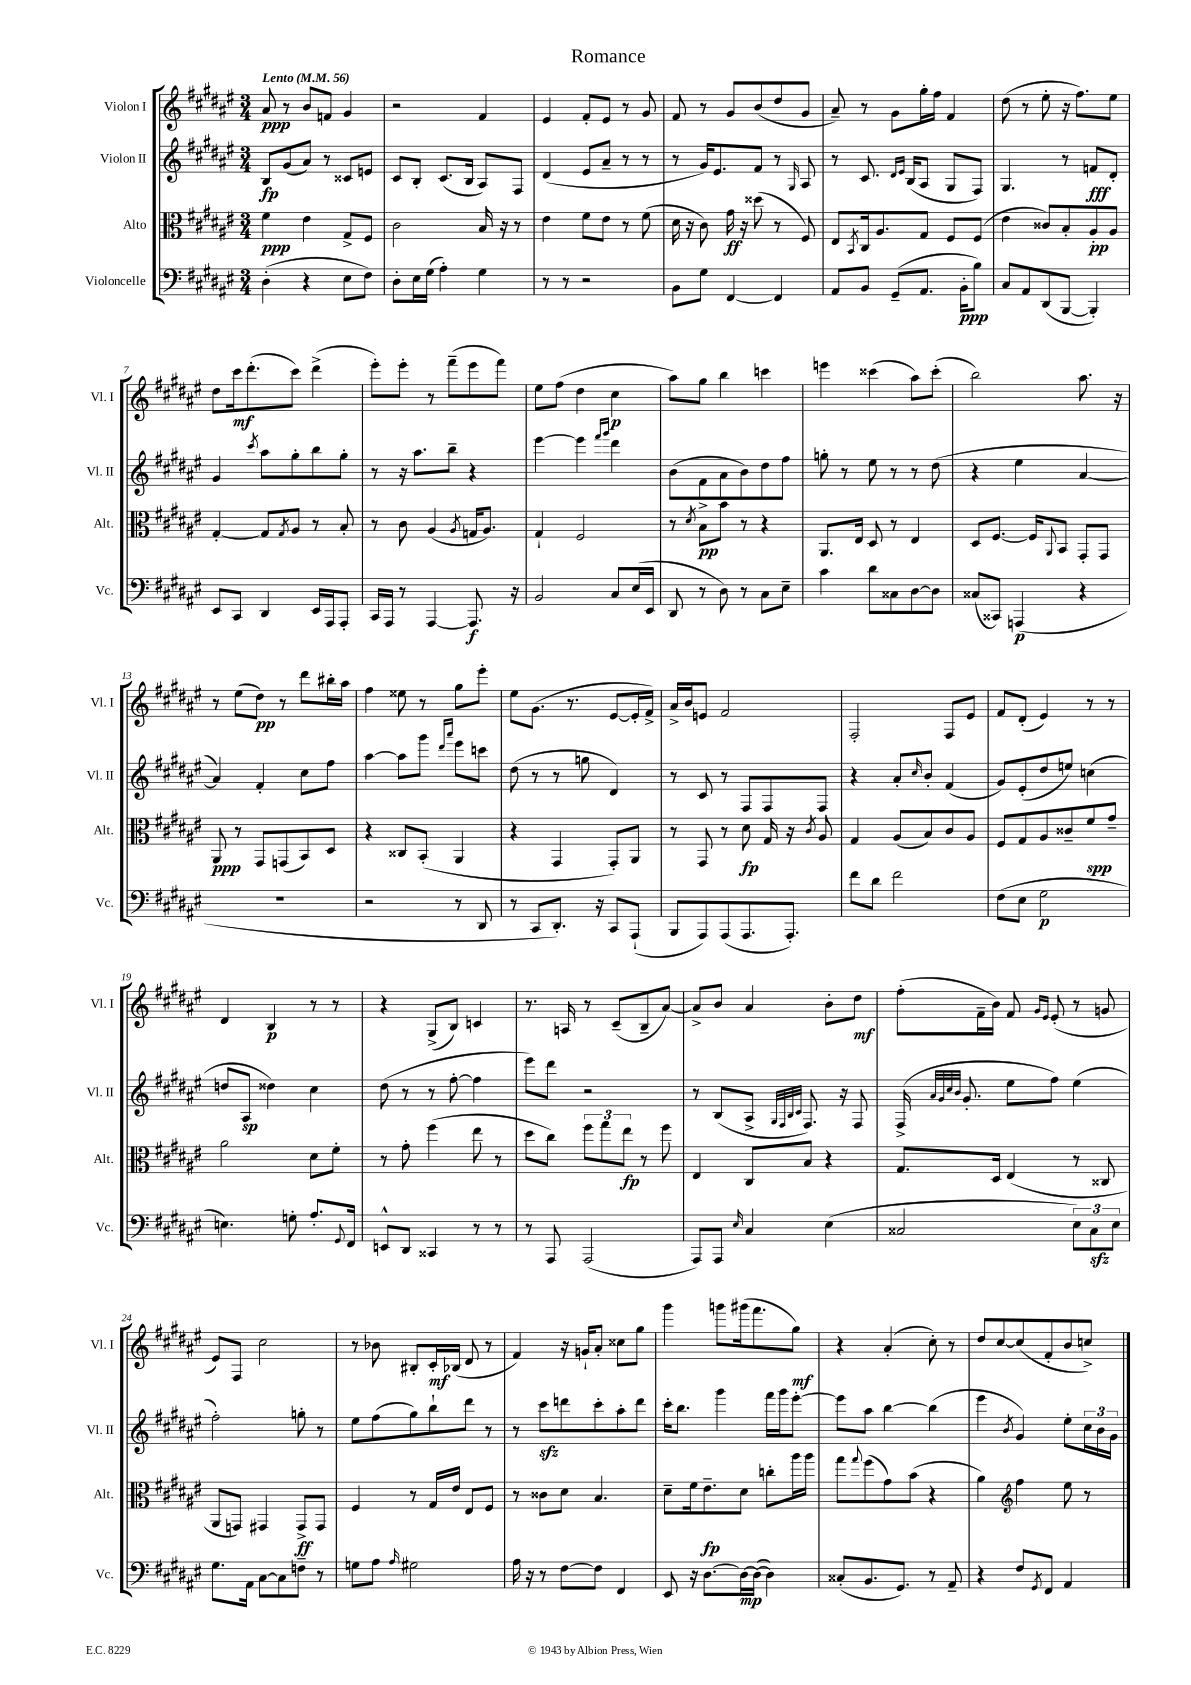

**kern	**kern	**kern	**kern
*staff4	*staff3	*staff2	*staff1
*clefF4	*clefC3	*clefG2	*clefG2
*k[f#c#g#d#a#e#]	*k[f#c#g#d#a#e#]	*k[f#c#g#d#a#e#]	*k[f#c#g#d#a#e#]
*M3/4	*M3/4	*M3/4	*M3/4
*MM56	*MM56	*MM56	*MM56
(4D#'\	4f#\	8B/L	8a#/
.	.	(8g#/	8r
4r	4e#\	8a#/J)	8b/L
.	.	8r	8f/J
8E#\L	8G#^/L	8c##/L	4g#/
8F#\J)	8F#/J	8e/J	.
=	=	=	=
8D#'\L	2c#\	8c#/L	2r
16E#\L	.	8B'/J	.
(16G#\JJ	.	.	.
4A#'\)	.	(8.c#/L	.
.	.	16B/Jk	.
4G#\	16B/	8A#/L)	4f#/
.	16r	.	.
.	8r	8F#/J	.
=	=	=	=
8r	4e#\	(4d#/	4e#/
8r	.	.	.
2r	8f#\L	8e#/L	8f#'/L
.	8e#\J	8a#~/J	8e#/J
.	8r	8r	8r
.	(8f#\	8r	8g#/
=	=	=	=
8BB\L	16d#\	8r	8f#/
.	16r	.	.
8G#\J	8c#\)	16g#/LK)	8r
.	.	8.e#/	.
[4FF#/	16g#\	.	8g#/L
.	16r	.	.
.	(8dd##\	8f#/J	(8b/
4FF#/]	8r	8r	8dd#/
.	.	16qqG#/	.
.	8F#/)	8A#/	8g#/J
=	=	=	=
8AA#/L	8E#/L	8r	8a#~/)
.	8qBB/	.	.
8BB/J	16C#/k	8.c#/	8r
.	8.A#/	.	.
(8GG#~/L	.	.	8g#\L
.	.	16qqd#/LL	.
.	.	16qqe#/JJ	.
.	.	(16B/LK	.
8.AA#/J	8G#/J	8A#/J	16gg#'\L
.	.	.	16ff#\JJ
.	8F#/L	8G#/L	4f#/
16BB'\LK	.	.	.
8B\J)	(8F#/J	8F#/J)	.
=	=	=	=
8C#/L	4e#\	4.G#/	(8dd#\
8AA#/	.	.	8r
(8DD#/	8c##/L)	.	8ee#'\
[8BBB/J	8B'/	8r	16r
.	.	.	8.ff#\L)
4BBB'/])	8A#'/	8f/L	.
.	8A#/J	8d#'/J	8ee#\J
=	=	=	=
8EE#/L	[4G#'/	4g#/	8dd#\L
8CC#/J	.	.	16ccc#\k
.	.	.	(8.ddd#'\
.	.	8qccc#/	.
4DD#/	8G#/]L	8aa#\L	.
.	8qG#/	.	.
.	8A#/J	8gg#'\	8ccc#\J)
16EE#/LL	8r	8bb\	(4ddd#^\
16AAA#/J	.	.	.
8AAA#'/J	8B'/	8gg#'\J	.
=	=	=	=
16CC#/LL	8r	8r	8eee#'\L)
16AAA#/JJ	.	.	.
8r	8c#\	16r	8eee#'\J
.	.	8.aa#\L	.
[4AAA#/	(4A#/	.	8r
.	.	8bb~\J	(8fff#~\L
.	8qA#/	.	.
8.AAA#/]	16G/LK	4r	8eee#\
.	8.A#/J)	.	.
.	.	.	8fff#\J)
16r	.	.	.
=	=	=	=
2BB/	4G#`/	[4eee#\	8ee#\L
.	.	.	(8ff#\J
.	2F#/	4eee#\]	4dd#\
.	.	16qqfff#/LL	.
.	.	16qqggg#/JJ	.
8C#/L	.	4ddd#\	4cc#\
(16E#/L	.	.	.
16EE#/JJ	.	.	.
=	=	=	=
8DD#/	8r	(8b\L	8aa#\L)
.	8qd#/	.	.
8r	8B^\L	8f#\	8gg#\J
8D#\)	8b\J	8a#\	4bb\
8r	8r	8b\)	.
8C#\L	4r	8dd#\	4ccc\
8E#~\J	.	8ff#\J	.
=	=	=	=
4c#\	8.AA#/L	8gg'\	4eee\
.	.	8r	.
.	16E#/Jk	.	.
8d#\L	8D#/	8ee#\	(4ccc##\
8C##\	8r	8r	.
[8D#\	4E#/	8r	8aa#\L)
8D#\]J	.	(8dd#\	(8ccc##'\J
=	=	=	=
(8C##/L	8D#/L	4r	2bb\)
8CC##/J)	[8.F#/J	.	.
(4AAA/	.	4ee#\	.
.	16F#/]LK	.	.
.	8qqAA#/	.	.
.	8BB/J	.	.
4r	8GG#'/L	[4a#/	8.aa#\
.	8GG#/J	.	.
.	.	.	16r
=	=	=	=
2.r	8AA#/	4a#/])	8r
.	8r	.	(8ee#\L
.	8GG#/L	4f#'/	8dd#\J)
.	(8GG/	.	8r
.	8BB/)	8cc#\L	8ddd#\L
.	8D#/J	8ff#\J	16bb#'\L
.	.	.	16aa#\JJ
=	=	=	=
2r	4r	[4aa#\	4ff#\
.	8C##/L	8aa#\]L	8ee##\
.	(8BB'/J	8ggg#\J	8r
.	.	16qqddd#/LL	.
.	.	16qqaaa#/JJ	.
8r	4AA#/	8eee#\L	8gg#\L
8DD#/	.	8ccc\J	8eee#'\J
=	=	=	=
8r	4r	(8dd#\	8ee#\L
8CC#/L	.	8r	(8.g#\J
8.DD#'/J)	4GG#/	8r	.
.	.	.	8.r
.	.	8gg\	.
16r	.	.	.
8CC#/L	8GG#'/L)	4d#/)	[8e#/L
(8AAA#`/J	8AA#/J	.	16e#'/]L
.	.	.	16f#^/JJ)
=	=	=	=
8BBB/L	8r	8r	16a#^/LL
.	.	.	16b/J
8AAA#/)	8GG#/	8c#/	8e/J
(8AAA#/	8r	8r	2f#/
8.AAA#/	8d#\	8F#/L	.
.	16G#/	8F#/	.
8.AAA#'/J)	16r	.	.
.	8qc#/	.	.
.	8A#/	8F#/J	.
=	=	=	=
8f#\L	4G#/	4r	2F#'/
8d#\J	.	.	.
2f#\	(8A#/L	8a#'/L	.
.	.	16qqcc#/	.
.	8B/)	8b'/J	.
.	8c#/	(4f#/	8F#/L
.	8A#/J	.	8e#/J
=	=	=	=
(8F#\L	8F#/L	8g#/L)	8f#/L
8E#\J	8G#/	(8e#'/	(8d#'/J
2G#\	8A#/	8dd#/	4e#/)
.	8c##~/	8ee/J)	.
.	8f#/	(4cc\	8r
.	8g#~/J	.	8r
=	=	=	=
4.E\)	2a#\	8dd/L	4d#/
.	.	8A#/J	.
.	.	4dd##\)	4B/
8G'\	.	.	.
8.A#'/L	8d#\L	4cc#\	8r
.	8f#'\J	.	8r
8qqGG#/	.	.	.
16FF#/Jk	.	.	.
=	=	=	=
8EE^^/L	8r	(8dd#\	4r
8DD#/J	8g#'\	8r	.
4CC##/	(4ff#\	8r	(8G#^/L
.	.	[8ff#'\	8B/J)
8r	8ee#\	4ff#\]	4c/
8r	8r	.	.
=	=	=	=
8r	8dd#\L	8eee#\L)	8.r
8AAA#/	8cc#\J)	8ddd#\J	.
.	.	.	16A/
(2AAA#/	12ff#\L	2r	8r
.	12gg#\	.	.
.	.	.	(8c#~/L
.	12ee#\J	.	.
.	8r	.	8B~/
.	8ff#\	.	[8a#/J)
=	=	=	=
8AAA#/L)	4E#/	8r	8a#^/]L
8AAA#/J	.	(8B/L	8b/J
16qqE#/	.	.	.
4C#/	8C#/L	8A#^/J	4a#/
.	.	32qqG#/LLL	.
.	.	32qqF#/	.
.	.	32qqB/	.
.	.	32qqc#/JJJ	.
.	8B/J	8.F#/)	.
(4E#\	4r	.	8b'\L
.	.	16r	.
.	.	8F#/	8dd#\J
=	=	=	=
2C##/	8.G#/L	(16F#^/	(8ff#'\L
.	.	32qqa#/LLL	.
.	.	32qqg#/	.
.	.	32qqcc#/	.
.	.	32qqb/JJJ	.
.	.	8.g#'/	.
.	.	.	16f#~\L
.	16D#/Jk	.	16b\JJ)
.	(4E#/	8ee#\L	8f#/
.	.	.	16qqg#/LL
.	.	.	16qqe#/JJ
.	.	8ff#\J)	(8e#'/
12E#\L)	8r	(4ee#\	8r
12C##\	.	.	.
.	8C##/	.	8g/
12E#\J	.	.	.
=	=	=	=
8.G#\L	8AA#/L	2ff#'\)	8e#/L)
.	8GG/J)	.	8F#/J
16AA#\Jk	.	.	.
[8C#\L	4GG#/	.	2cc#\
8C#\]	.	.	.
8F~\J	8GG#^/L	8gg'\	.
8r	8GG#/J	8r	.
=	=	=	=
8G\L	4F#/	8ee#\L	8r
8A#\J	.	(8ff#\	8b-\
16qqA#/	.	.	.
2G#\	8r	8gg#\)	8B#'/L
.	16G#/LL	8bb`\	16c#'/L
.	16e#/JJ	.	(16B-/JJ
.	8E#/L	8ddd#\J	8d#/
.	8F#/J	8r	8r
=	=	=	=
16A#\	8r	8r	4f#/)
16r	.	.	.
8r	8c##\L	8ccc#\L	.
[8F#\L	8d#\J	8ddd\	16r
.	.	.	16g`/LK
8F#\]J	4.B/	8ccc#'\	8a#'/J
4FF#/	.	8aa#'\	8cc##\L
.	.	8ddd\J	8gg#\J
=	=	=	=
8EE#/	8d#~\L	16ccc#'\LK	4ggg#\
.	.	8.bb\J	.
16r	16f#\k	.	.
[8.D#\L	8.e#~\	.	.
.	.	4ggg#\	8ggg\L
16D#\_L	8d#\J	.	(16ggg#\k
(16D#\_JJ	.	.	8.fff#\
4D#\])	8cc'\L	16fff#\LL	.
.	.	16ggg#\J	.
.	16aa#\L	[8eee#'\J	8gg#\J)
.	16aa#\JJ	.	.
=	=	=	=
(8C##'/L	8gg#\L	8eee#\]L	4r
.	8qqgg#/	.	.
8.BB/	(8ff#\	8aa#\J	.
.	8g#\)	[4bb\	(4a#'/
8.GG#/J)	.	.	.
.	(8b\J	.	.
8r	4r	(4bb\]	8cc#'\)
8AA#~/	.	.	8r
=	=	=	=
4r	4a#\)	4eee#\	8dd#/L
.	.	.	[8cc#/
*	*clefG2	*	*
.	.	8qb/	.
8F#/L	4ff#\	4g#/)	(8cc#/]
8qGG#/	.	.	.
8FF#/J	.	.	8f#'/
4AA#/	8ee#\	8ee#'\L	8b/
.	8r	24cc#\L	8cc^/J)
.	.	24b\	.
.	.	24g#\JJ	.
==	==	==	==
*-	*-	*-	*-
